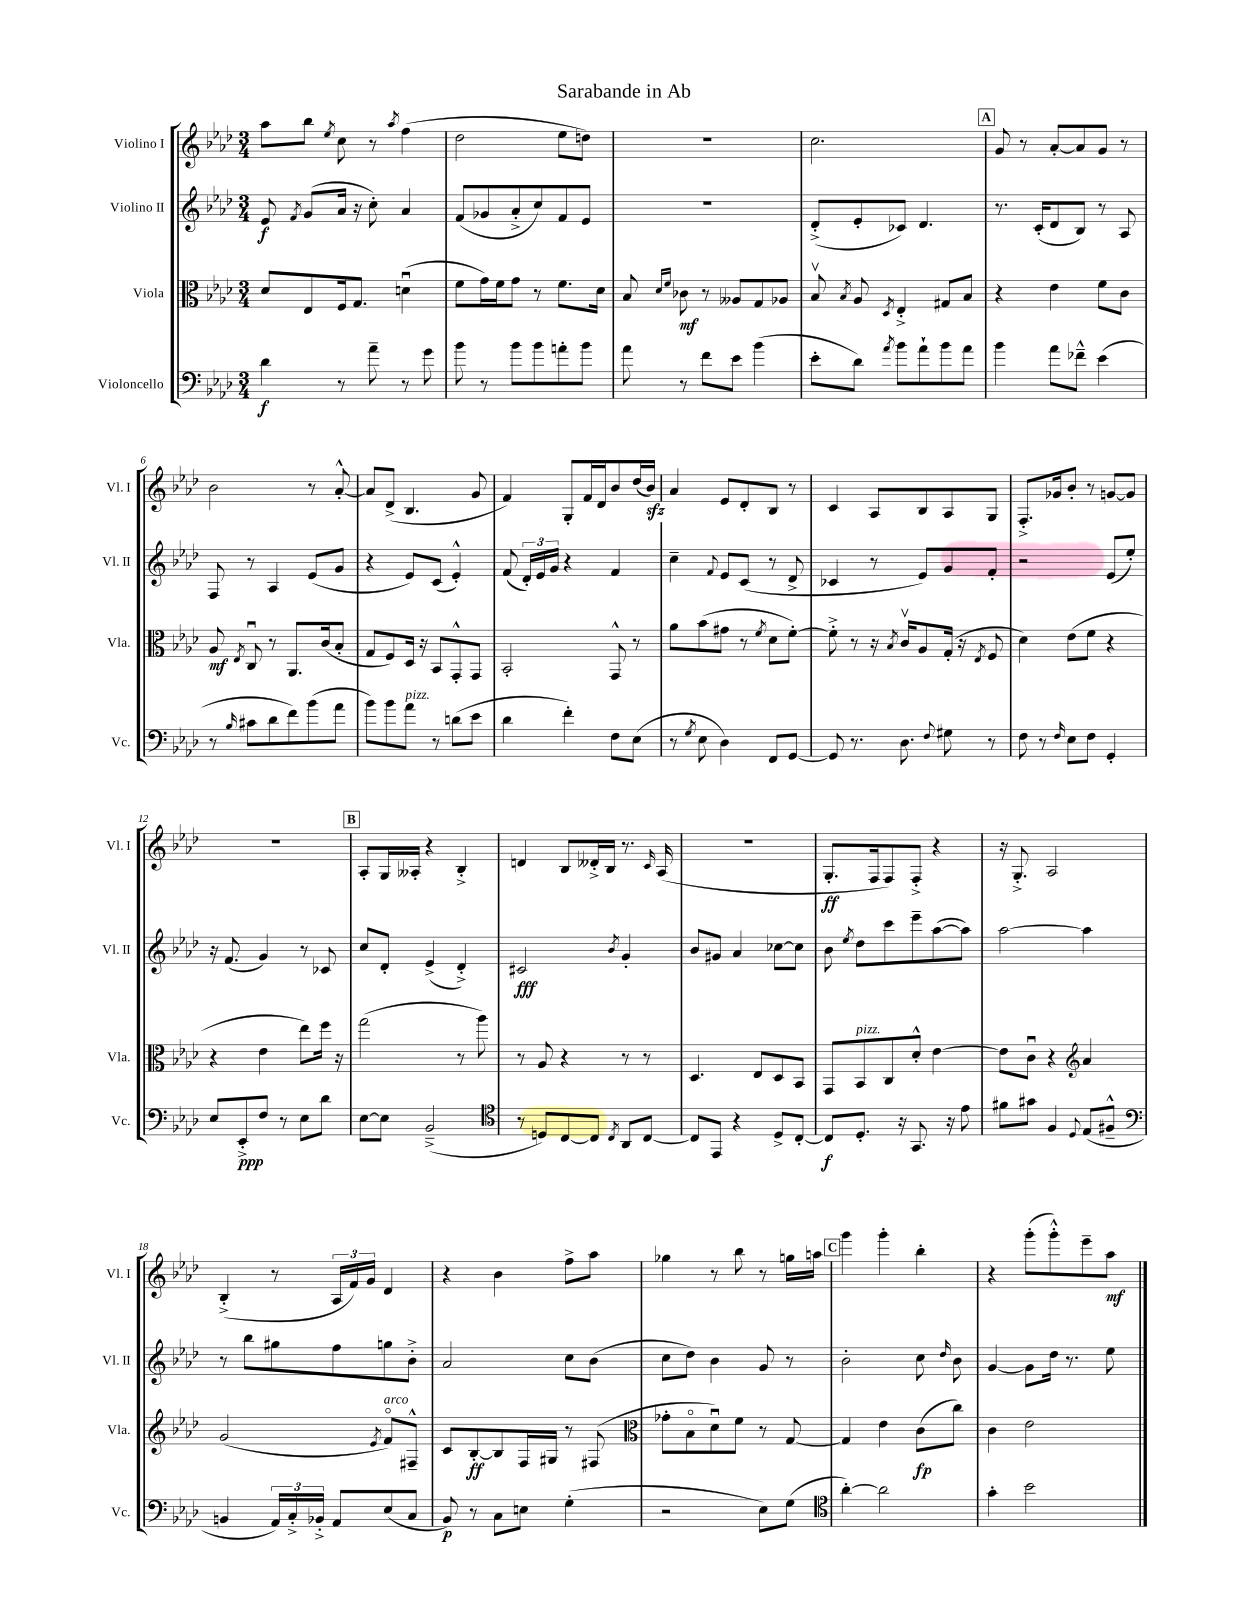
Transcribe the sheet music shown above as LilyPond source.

\header { title = "Sarabande in Ab" }
<<
\new StaffGroup <<
\new Staff = "s0" \with { instrumentName = "Violino I" shortInstrumentName = "Vl. I" } {
    \clef treble \key aes \major \numericTimeSignature \time 3/4
    \autoBeamOff aes''8[ bes''8] \acciaccatura { ees''8 } c''8 r8 \acciaccatura { aes''8 } f''4( |
    des''2 ees''8[ d''8]) |
    R2. |
    c''2. |
    \mark \markup { \box "A" } g'8 r8 aes'8[~-. aes'8 g'8] r8 |
    bes'2 r8 aes'8~-.-^ |
    aes'8[ des'8]->( bes4. g'8 |
    f'4) g8[-. f'16 des'16 bes'8 des''16( bes'16]\sfz) |
    aes'4 ees'8[ des'8-. bes8] r8 |
    c'4 aes8[ bes8 aes8 g8] |
    f8.[-.-> ges'16 bes'8]-. r8 g'8[~ g'8] |
    R2. |
    \mark \markup { \box "B" } aes8[-. g16 aeses16]-. r4 bes4-.-> |
    d'4 bes8[ deses'16-.-> bes16] r8. \grace { c'16 } aes16( |
    R2. |
    g8.[-.\ff f16 f8) f8]-.-> r4 |
    r16 g8.-.-> aes2 |
    bes4-.->( r8 \tuplet 3/2 { aes16[ f'16) g'16] } des'4 |
    r4 bes'4 f''8[-> aes''8] |
    ges''4 r8 bes''8 r8 g''16[ a''16] |
    \mark \markup { \box "C" } g'''4 g'''4-. bes''4-. |
    r4 g'''8[-.( g'''8-.-^) ees'''8-- aes''8]\mf \bar "|." |
}
\new Staff = "s1" \with { instrumentName = "Violino II" shortInstrumentName = "Vl. II" } {
    \clef treble \key aes \major \numericTimeSignature \time 3/4
    \autoBeamOff ees'8\f \acciaccatura { f'8 } g'8[( aes'16] r16 c''8-.) aes'4 |
    f'8[( ges'8 aes'8-.-> c''8) f'8 ees'8] |
    R2. |
    des'8[-.->( ees'8-. ces'8]) des'4. |
    \mark \markup { \box "A" } r8. c'16[-.( des'8 bes8]) r8 aes8 |
    f8 r8 aes4 ees'8[( g'8] |
    r4 ees'8[) c'8]( ees'4-.-^) |
    f'8( \tuplet 3/2 { des'16[-.) ees'16 g'16] } r4 f'4 |
    c''4-- \appoggiatura { f'8 } ees'8[ c'8]( r8 des'8-> |
    ces'4 r8 ees'8[) g'8 f'8]-. |
    r2 ees'8[( ees''8]-.) |
    r16 f'8.( g'4) r8 ces'8 |
    \mark \markup { \box "B" } c''8[ des'8]-. ees'4->( des'4-.->) |
    cis'2\fff \acciaccatura { bes'8 } g'4-. |
    bes'8[ gis'8] aes'4 ces''8[~ ces''8] |
    bes'8 \acciaccatura { ees''8 } des''8[ c'''8 ees'''8-- aes''8~( aes''8]) |
    aes''2~ aes''4 |
    r8 bes''8[ gis''8 f''8 g''8 bes'8]-.-> |
    aes'2 c''8[ bes'8]( |
    c''8[ des''8]) bes'4 g'8 r8 |
    \mark \markup { \box "C" } bes'2-. c''8 \grace { des''16 } bes'8 |
    g'4~ g'8[ des''16] r8. ees''8 \bar "|." |
}
\new Staff = "s2" \with { instrumentName = "Viola" shortInstrumentName = "Vla." } {
    \clef alto \key aes \major \numericTimeSignature \time 3/4
    \autoBeamOff des'8[ ees8 f16 g8.] d'4\downbow( |
    f'8[ g'16) f'16 g'8] r8 f'8.[ des'16] |
    bes8 \grace { des'16[ f'16] } ces'8\mf r8 aeses8[ g8 aes8] |
    bes8\upbow \acciaccatura { bes8 } aes8 \acciaccatura { des8 } ees4-.-> gis8[ bes8] |
    \mark \markup { \box "A" } r4 ees'4 f'8[ c'8] |
    aes8\mf \acciaccatura { ees8 } c8\downbow r8 aes,8.[ c'16( bes8]-. |
    g8[ f8) des16] r16 bes,8[ g,8-.-^ g,8] |
    bes,2-. g,8-^ r8 |
    aes'8[ bes'8( gis'8] r8 \acciaccatura { f'8 } des'8[ f'8]~-.) |
    f'8-.-> r8 r16 \acciaccatura { bes8 } c'16[\upbow aes8 g16]-.( r16 \acciaccatura { ees8 } f8 |
    des'4) ees'8[( f'8] r4 |
    r4 ees'4 ees''8[) f''16] r16 |
    \mark \markup { \box "B" } g''2( r8 aes''8) |
    r8 aes8 r4 r8 r8 |
    des4. ees8[ des8 bes,8] |
    g,8[ bes,8^\markup { \italic "pizz." } c8 des'8]-.-^ ees'4~ |
    ees'8[ c'8]\downbow r4 \clef treble aes'4 |
    g'2( \acciaccatura { ees'8 } f'8[\flageolet^\markup { \italic "arco" }) fis8]---^ |
    c'8[ bes8~-.\ff bes8 f16 gis16] r8 fis8( |
    \clef alto ges'8[-. bes8\flageolet des'8\downbow) f'8] r8 g8~ |
    \mark \markup { \box "C" } g4 ees'4 c'8[\fp( c''8]) |
    c'4 ees'2 \bar "|." |
}
\new Staff = "s3" \with { instrumentName = "Violoncello" shortInstrumentName = "Vc." } {
    \clef bass \key aes \major \numericTimeSignature \time 3/4
    \autoBeamOff des'4\f r8 aes'8-- r8 g'8 |
    bes'8 r8 bes'8[ bes'8 a'8-. bes'8] |
    aes'8 r8 f'8[ ees'8] bes'4( |
    ees'8[-. des'8]) \acciaccatura { aes'8 } bes'8[ aes'8-! bes'8 aes'8] |
    \mark \markup { \box "A" } bes'4 aes'8[ fes'8]---^ ees'4( |
    r8 \grace { bes16 } cis'8[ des'8 f'8) bes'8( aes'8] |
    bes'8[) bes'8 aes'8]^\markup { \italic "pizz." } r8 d'8[( ees'8] |
    des'4 f'4-.) f8[ ees8]( |
    r8 \acciaccatura { g8 } ees8 des4) f,8[ g,8]~ |
    g,8 r8. des8. \appoggiatura { f8 } gis8 r8 |
    f8 r8 \grace { f16 } ees8[ f8] g,4-. |
    ees8[ ees,8-.->\ppp f8] r8 ees8[ des'8] |
    \mark \markup { \box "B" } ees8[~ ees8] bes,2--->( |
    \clef tenor r8 d8[) c8~ c8] \acciaccatura { c8 } aes,8[ c8]~ |
    c8[ ees,8] r4 des8[-> c8]~-. |
    c8[\f des8.]-. r16 g,8. r16 ees'8 |
    fis'8[ gis'8] f4 \appoggiatura { des8 } ees8[( fis8]---^ |
    \clef bass b,4 \tuplet 3/2 { aes,16[) c16-.-> bes,16]-.-> } aes,8[ ees8( c8] |
    bes,8\p) r8 c8[ e8] g4-.( |
    r2 ees8[) g8]( |
    \mark \markup { \box "C" } \clef tenor aes'4~-.) aes'2 |
    g'4-. bes'2 \bar "|." |
}
>>
>>
